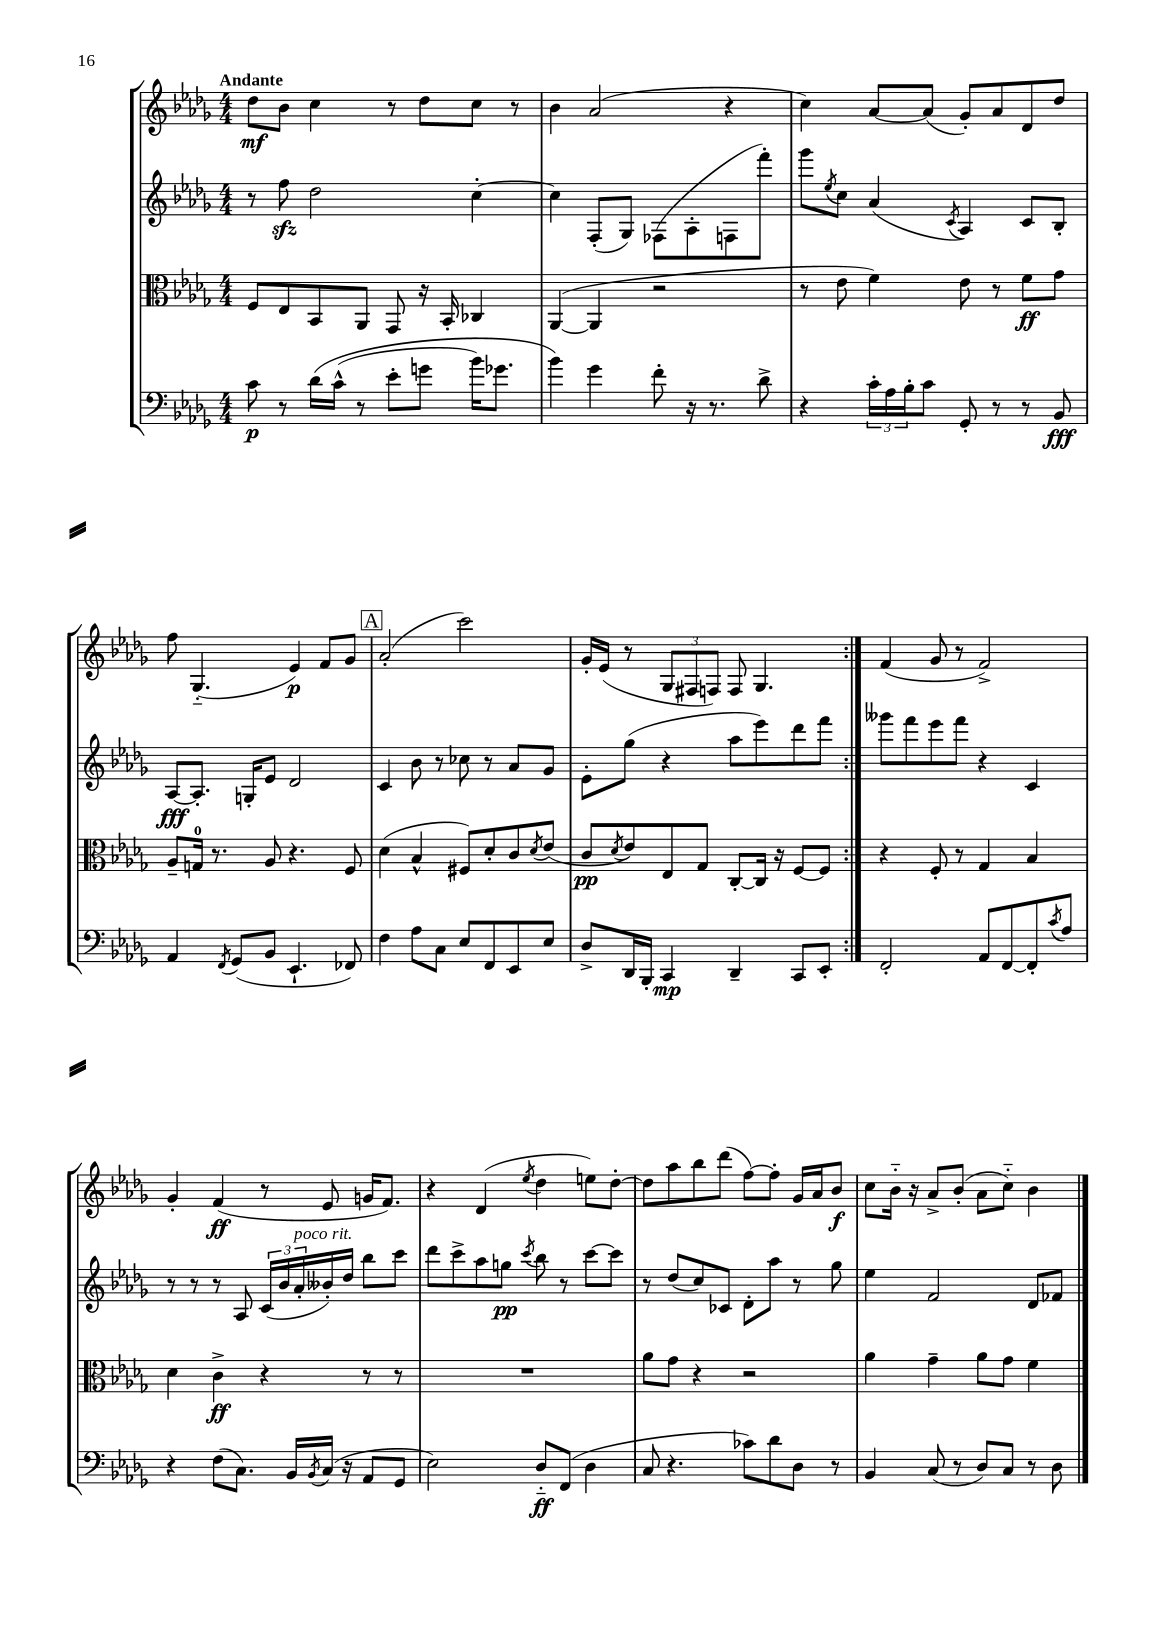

**kern	**kern	**kern	**kern
*staff4	*staff3	*staff2	*staff1
*clefF4	*clefC3	*clefG2	*clefG2
*k[b-e-a-d-g-]	*k[b-e-a-d-g-]	*k[b-e-a-d-g-]	*k[b-e-a-d-g-]
*M4/4	*M4/4	*M4/4	*M4/4
8c	8F	8r	8dd-
8r	8E-	8ff	8b-
&(16d-	8BB-	2dd-	4cc
(16c^^	.	.	.
8r	8AA-	.	.
8e-'	8GG-	.	8r
8g	16r	.	8dd-
.	16BB-'	.	.
16b-)	4C-	[4cc'	8cc
8.g-	.	.	.
.	.	.	8r
=	=	=	=
4b-&)	([4AA-	4cc]	4b-
4g-	4AA-]	(8F'	(2a-
.	.	8G-)	.
8f'	2r	(8F-	.
16r	.	8A-'	.
8.r	.	.	.
.	.	8F	4r
8d-^	.	8fff')	.
=	=	=	=
4r	8r	8ggg-	4cc)
.	.	8qee-	.
.	8e-	8cc	.
24c'	4f)	(4a-	[8a-
24A-	.	.	.
24B-'	.	.	.
8c	.	.	(8a-]
.	.	8qc	.
8GG-'	8e-	4A-)	8g-')
8r	8r	.	8a-
8r	8f	8c	8d-
8BB-	8g-	8B-'	8dd-
=	=	=	=
4AA-	8A-~	[8A-	8ff
.	16G	8.A-']	(4.G-'~
.	8.r	.	.
8qFF	.	.	.
(8GG-	.	.	.
.	.	16G'	.
8BB-	8A-	8e-	.
4.EE-`	4.r	2d-	4e-)
.	.	.	8f
8FF-)	8F	.	8g-
=	=	=	=
4F	(4d-	4c	(2a-'
8A-	4B-^^	8b-	.
8C	.	8r	.
8E-	8F#)	8cc-	2ccc)
8FF	8d-'	8r	.
8EE-	8c	8a-	.
.	8qd-	.	.
8E-	(8e-	8g-	.
=	=	=	=
8D-^	8c	8e-'	16g-'
.	.	.	(16e-
.	8qd-	.	.
16DD-	8e-)	(8gg-	8r
16BBB-'	.	.	.
4CC	8E-	4r	12G-
.	.	.	12F#
.	8G-	.	.
.	.	.	12F)
4DD-~	[8C'	8aa-	8F
.	16C]	8eee-)	4.G-
.	16r	.	.
8CC	[8F	8ddd-	.
8EE-'	8F]	8fff	.
=:|!	=:|!	=:|!	=:|!
2FF'	4r	8ggg--	(4f
.	.	8fff	.
.	8F'	8eee-	8g-
.	8r	8fff	8r
8AA-	4G-	4r	2f^)
[8FF	.	.	.
8FF']	4B-	4c	.
8qc	.	.	.
8A-	.	.	.
=	=	=	=
4r	4d-	8r	4g-'
.	.	8r	.
(8F	4c^	8r	(4f
8.C)	.	8A-	.
.	4r	(24c	8r
.	.	24b-	.
16BB-	.	.	.
.	.	24a-'	.
8qBB-	.	.	.
(16C	.	16b--')	8e-
16r	.	16dd-	.
8AA-	8r	8bb-	16g
.	.	.	8.f)
8GG-	8r	8ccc	.
=	=	=	=
2E-)	1r	8ddd-	4r
.	.	8ccc^	.
.	.	8aa-	(4d-
.	.	8gg	.
.	.	8qccc	8qee-
8D-'~	.	8bb-	4dd-
(8FF	.	8r	.
4D-	.	[8ccc	8ee)
.	.	8ccc]	[8dd-'
=	=	=	=
8C	8a-	8r	8dd-]
4.r	8g-	(8dd-	8aa-
.	4r	8cc)	8bb-
.	.	8c-	(8ddd-
8c-)	2r	8d-'	[8ff)
8d-	.	8aa-	8ff']
8D-	.	8r	16g-
.	.	.	16a-
8r	.	8gg-	8b-
=	=	=	=
4BB-	4a-	4ee-	8cc
.	.	.	16b-'~
.	.	.	16r
(8C	4g-~	2f	8a-^
8r	.	.	(8b-'
8D-)	8a-	.	8a-
8C	8g-	.	8cc'~)
8r	4f	8d-	4b-
8D-	.	8f-	.
==	==	==	==
*-	*-	*-	*-
